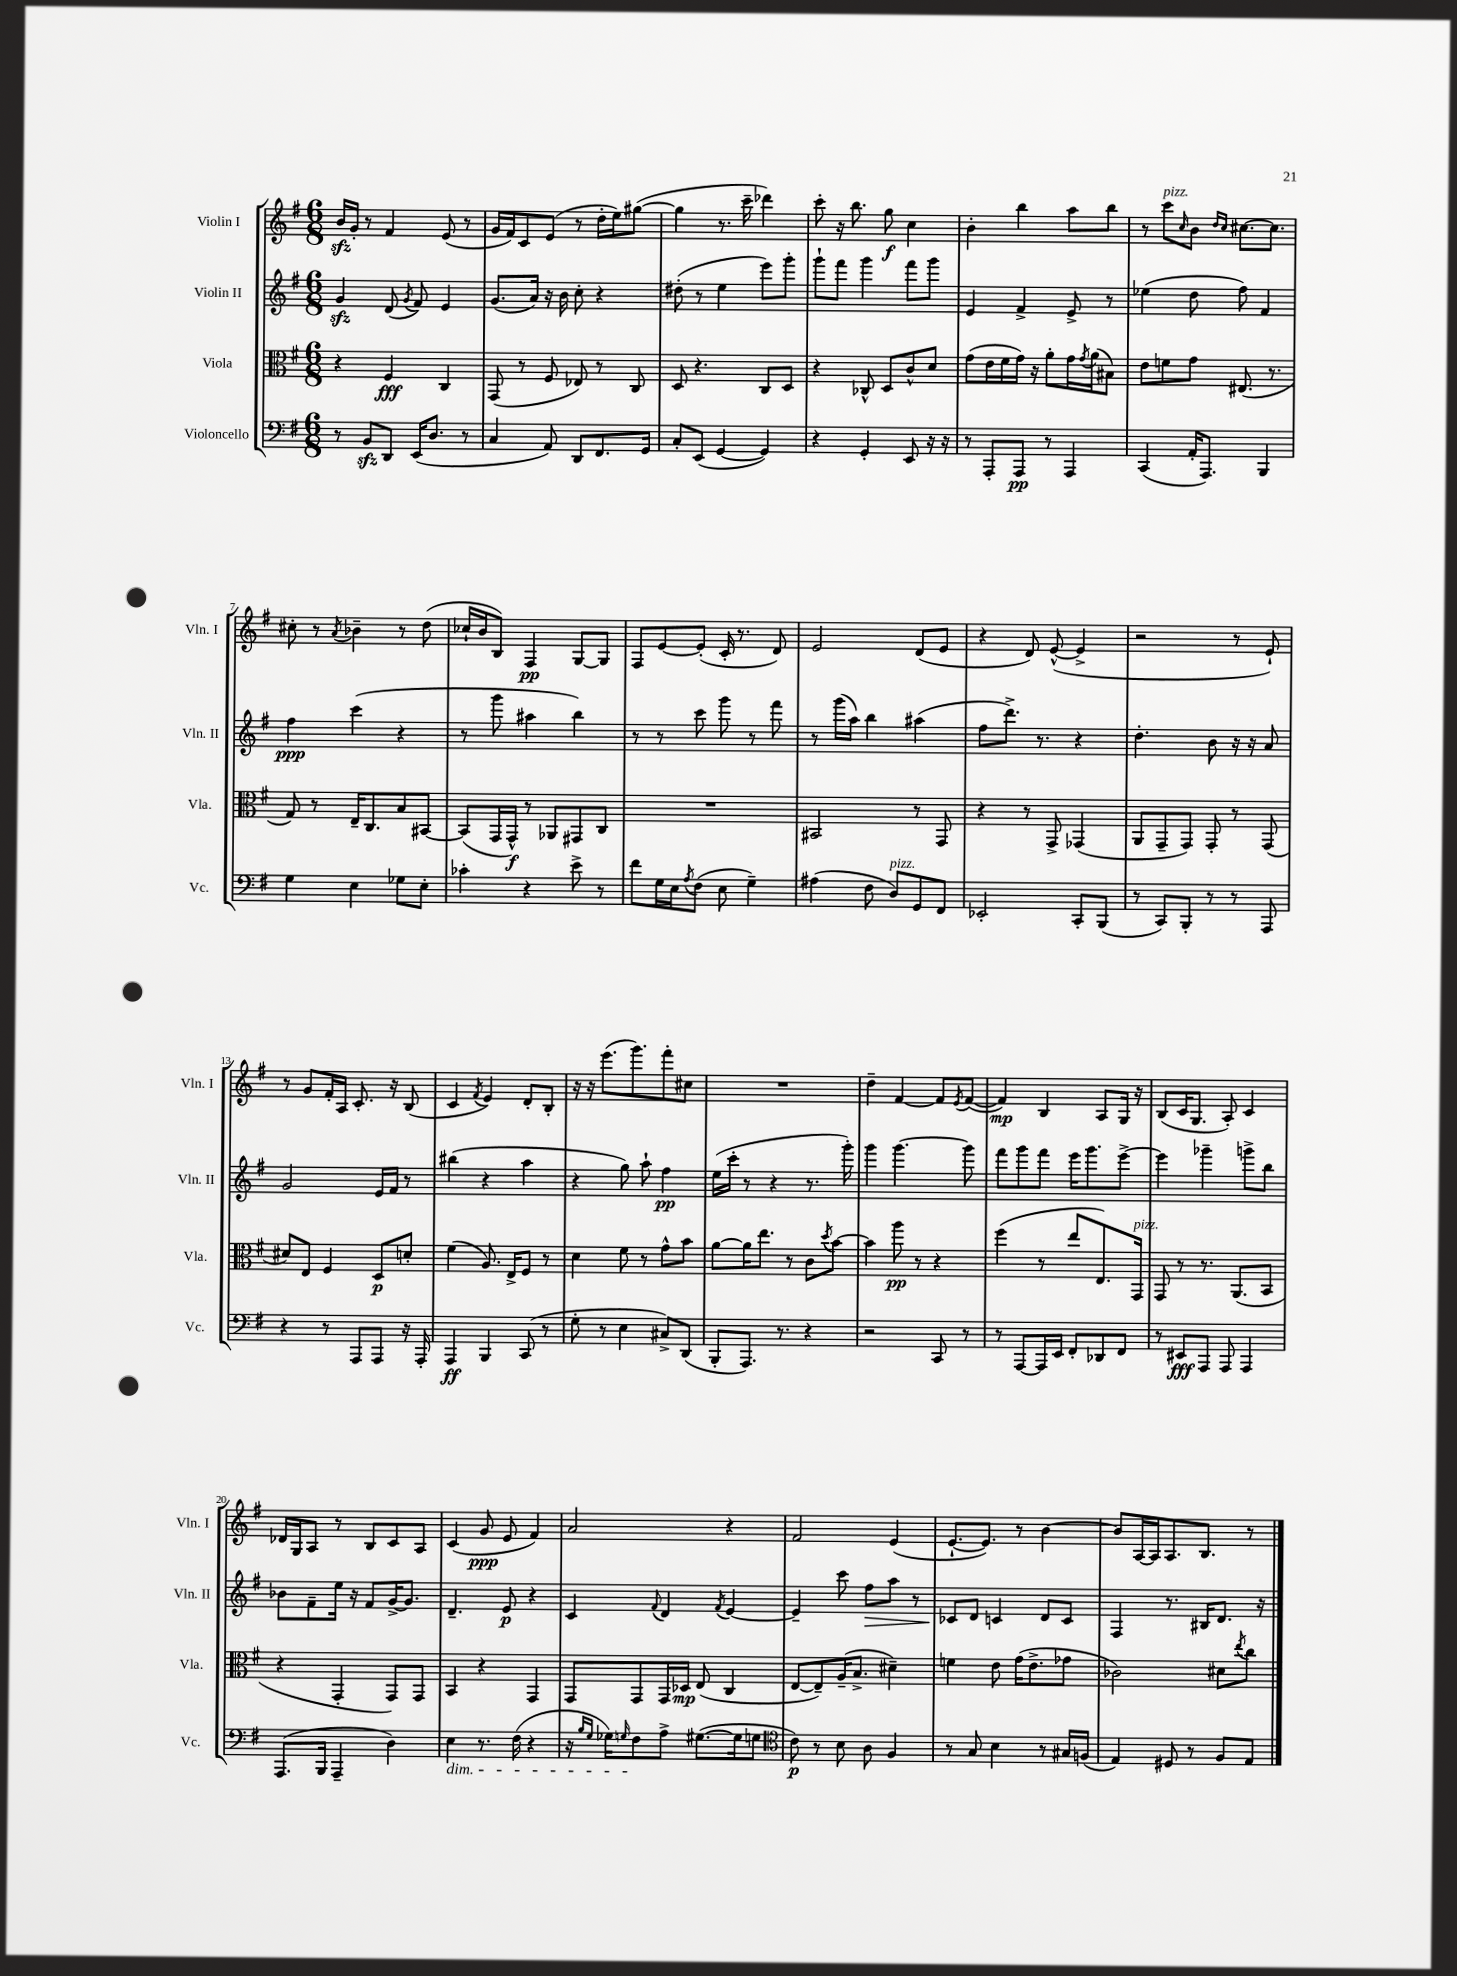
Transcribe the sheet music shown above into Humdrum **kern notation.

**kern	**dynam	**kern	**dynam	**kern	**dynam	**kern	**dynam
*part4	*part4	*part3	*part3	*part2	*part2	*part1	*part1
*staff4	*staff4	*staff3	*staff3	*staff2	*staff2	*staff1	*staff1
*I"Violoncello	*	*I"Viola	*	*I"Violin II	*	*I"Violin I	*
*I'Vc.	*	*I'Vla.	*	*I'Vln. II	*	*I'Vln. I	*
*clefF4	*	*clefC3	*	*clefG2	*	*clefG2	*
*k[f#]	*	*k[f#]	*	*k[f#]	*	*k[f#]	*
*M6/8	*	*M6/8	*	*M6/8	*	*M6/8	*
=1	=1	=1	=1	=1	=1	=1	=1
8r	.	4r	.	4gzz/	.	16bzz/LL	.
.	.	.	.	.	.	16g'/JJ	.
8BBzz/L	.	.	.	.	.	8r	.
8DD/J	.	4F#/	fff	(8d/	.	4f#/	.
.	.	.	.	8qg/	.	.	.
(16EE/KL	.	.	.	8f#/)	.	.	.
8.D/J	.	.	.	.	.	.	.
.	.	4C/	.	4e/	.	(8e/	.
8r	.	.	.	.	.	8r	.
=2	=2	=2	=2	=2	=2	=2	=2
4C/	.	(8GG/	.	(8.g/L	.	16g/LL	.
.	.	.	.	.	.	16f#/J)	.
.	.	8r	.	.	.	8c/	.
.	.	.	.	16a/Jk)	.	.	.
8AA/)	.	8F#/	.	16r	.	(8e/J	.
.	.	.	.	16b\	.	.	.
8DD/L	.	8E-X/)	.	8cc'\	.	8r	.
8.FF#/	.	8r	.	4r	.	16dd'\LL	.
.	.	.	.	.	.	16ee\J)	.
.	.	8C/	.	.	.	([8gg#X\J	.
16GG/Jk	.	.	.	.	.	.	.
=3	=3	=3	=3	=3	=3	=3	=3
8C'/L	.	8D/	.	(8dd#X'\	.	4gg#\]	.
(8EE/J	.	4.r	.	8r	.	.	.
[4GG/	.	.	.	4ee\	.	8.r	.
.	.	.	.	.	.	16ccc~\	.
4GG/])	.	8C/L	.	8eee\L)	.	4ddd-X\)	.
.	.	8D/J	.	8ggg'\J	.	.	.
=4	=4	=4	=4	=4	=4	=4	=4
4r	.	4r	.	8ggg`\L	.	8ccc'\	.
.	.	.	.	8fff#\J	.	16r	.
.	.	.	.	.	.	8.bb\	.
4GG'/	.	8C-X^^/	.	4ggg\	.	.	.
.	.	8D/L	.	.	.	8gg\	f
8EE/	.	8c^^/	.	8fff#\L	.	4cc\	.
16r	.	8d/J	.	8ggg\J	.	.	.
16r	.	.	.	.	.	.	.
=5	=5	=5	=5	=5	=5	=5	=5
8r	.	(8g\L	.	4e/	.	4b'\	.
8AAA'/L	.	16e\L	.	.	.	.	.
.	.	16f#\	.	.	.	.	.
8AAA/J	pp	16g\JJ)	.	4f#^/	.	4bb\	.
.	.	16r	.	.	.	.	.
8r	.	8a'\L	.	.	.	.	.
4AAA/	.	16g\L	.	8e^/	.	8aa\L	.
.	.	8qg/	.	.	.	.	.
.	.	(16a\J	.	.	.	.	.
.	.	8B#X\J)	.	8r	.	8bb\J	.
=6	=6	=6	=6	=6	=6	=6	=6
(4CC/	.	8e\L	.	(4ee-X\	.	8r	.
!	!	!	!	!	!	!LO:TX:a:i:t=pizz.	!
.	.	8fn\	.	.	.	8ccc\L	.
.	.	.	.	.	.	16qqcc/	.
16AA'/KL	.	8g\J	.	8dd\	.	8b\J	.
8.AAA/J)	.	.	.	.	.	.	.
.	.	.	.	.	.	16qqdd/LL	.
.	.	.	.	.	.	16qqcc/JJ	.
.	.	(8.E#X/	.	8ff#\)	.	[8.cc#X\L	.
4BBB/	.	.	.	4f#/	.	.	.
.	.	8.r	.	.	.	8.cc#\J]	.
!!LO:LB:g=z
=7	=7	=7	=7	=7	=7	=7	=7
4G\	.	8G/)	.	4ff#\	ppp	8cc#X'\	.
.	.	8r	.	.	.	8r	.
.	.	.	.	.	.	8qa/	.
4E\	.	16E~/KL	.	(4ccc\	.	4b-X~\	.
.	.	8.C/	.	.	.	.	.
8G-X\L	.	8B/	.	4r	.	8r	.
8E'\J	.	[8BB#X/J	.	.	.	(8dd\	.
=8	=8	=8	=8	=8	=8	=8	=8
4c-X'\	.	(8BB#/L]	.	8r	.	16cc-X`/LL	.
.	.	.	.	.	.	16b/J	.
.	.	16GG/L	.	8ggg\	.	8B/J)	.
.	.	16GG^^/JJ)	f	.	.	.	.
4r	.	8r	.	4aa#X\	.	4F#/	pp
.	.	8AA-X/L	.	.	.	.	.
8e^\	.	8GG#X/	.	4bb\)	.	[8G/L	.
8r	.	8C/J	.	.	.	8G/J]	.
=9	=9	=9	=9	=9	=9	=9	=9
8f#\L	.	2.r	.	8r	.	8F#/L	.
16G\L	.	.	.	8r	.	[8e/	.
16E\J	.	.	.	.	.	.	.
8qA/	.	.	.	.	.	.	.
(8F#\J	.	.	.	8ccc\	.	(8e'/J]	.
8E\	.	.	.	8ggg\	.	16c'/	.
.	.	.	.	.	.	8.r	.
4G~\)	.	.	.	8r	.	.	.
.	.	.	.	8fff#\	.	8d/)	.
=10	=10	=10	=10	=10	=10	=10	=10
(4A#X\	.	2BB#X/	.	8r	.	2e/	.
.	.	.	.	(16ggg\LL	.	.	.
.	.	.	.	16aa\JJ)	.	.	.
8F#\	.	.	.	4bb\	.	.	.
!LO:TX:a:i:t=pizz.	!	!	!	!	!	!	!
8D/L)	.	.	.	.	.	.	.
8GG/	.	8r	.	(4aa#X\	.	(8d/L	.
8FF#/J	.	8GG/	.	.	.	8e/J	.
=11	=11	=11	=11	=11	=11	=11	=11
2EE-X'/	.	4r	.	8ff#\L	.	4r	.
.	.	.	.	8.ddd^\J)	.	.	.
.	.	8r	.	.	.	8d/)	.
.	.	.	.	8.r	.	.	.
.	.	8GG^/	.	.	.	([8e^^/	.
8CC'/L	.	(4GG-X/	.	4r	.	4e^/]	.
(8BBB/J	.	.	.	.	.	.	.
=12	=12	=12	=12	=12	=12	=12	=12
8r	.	8AA/L	.	4.dd'\	.	2r	.
8CC/L)	.	8GG~/	.	.	.	.	.
8BBB'/J	.	8GG/J)	.	.	.	.	.
8r	.	8GG'/	.	8b\	.	.	.
8r	.	8r	.	16r	.	8r	.
.	.	.	.	16r	.	.	.
8AAA/	.	(8GG/	.	8a/	.	8e`/)	.
!!LO:LB:g=z
=13	=13	=13	=13	=13	=13	=13	=13
4r	.	8d#X/L)	.	2g/	.	8r	.
.	.	8E/J	.	.	.	8g/L	.
8r	.	4F#/	.	.	.	16f#'/L	.
.	.	.	.	.	.	16A/JJ	.
8AAA/L	.	.	.	.	.	8.c'/	.
8AAA/J	.	8D/L	p	16e/LL	.	.	.
.	.	.	.	16f#/JJ	.	16r	.
16r	.	8dn'/J	.	8r	.	(8B/	.
16AAA'/	.	.	.	.	.	.	.
=14	=14	=14	=14	=14	=14	=14	=14
4AAA/	ff	(4f#\	.	(4bb#X\	.	4c/	.
.	.	.	.	.	.	8qf#/	.
4BBB/	.	8.A/)	.	4r	.	4e/)	.
.	.	16E^/KL	.	.	.	.	.
(8CC/	.	8F#/J	.	4aa\	.	8d'/L	.
8r	.	8r	.	.	.	8B'/J	.
=15	=15	=15	=15	=15	=15	=15	=15
8G'\	.	4d\	.	4r	.	16r	.
.	.	.	.	.	.	16r	.
8r	.	.	.	.	.	(8.eee\L	.
4E\	.	8f#\	.	8gg\)	.	.	.
.	.	.	.	.	.	8.ggg\)	.
.	.	8r	.	8aa`\	.	.	.
8C#X^/L)	.	8g^^\L	.	4ff#\	pp	8fff#'\	.
(8DD/J	.	8b\J	.	.	.	8cc#X\J	.
=16	=16	=16	=16	=16	=16	=16	=16
8BBB'/L	.	[8a\L	.	(16ee\LL	.	2.r	.
.	.	.	.	16ccc'\JJ	.	.	.
8.AAA/J)	.	16a\K]	.	8r	.	.	.
.	.	8.ee\J	.	.	.	.	.
.	.	.	.	4r	.	.	.
8.r	.	.	.	.	.	.	.
.	.	8r	.	.	.	.	.
4r	.	8c\L	.	8.r	.	.	.
.	.	8qdd/	.	.	.	.	.
.	.	[8b\J	.	.	.	.	.
.	.	.	.	16ggg'\)	.	.	.
=17	=17	=17	=17	=17	=17	=17	=17
2r	.	4b\]	.	4ggg\	.	4dd~\	.
.	.	8aa\	pp	[4.ggg\	.	[4f#/	.
.	.	8r	.	.	.	.	.
8CC/	.	4r	.	.	.	8f#/L]	.
.	.	.	.	.	.	8qe/	.
8r	.	.	.	8ggg\]	.	([8f#/J	.
=18	=18	=18	=18	=18	=18	=18	=18
8r	.	(4ff#\	.	8fff#\L	.	4f#/])	mp
[8AAA/L	.	.	.	8ggg\	.	.	.
16AAA/L]	.	8r	.	8fff#\J	.	4B/	.
16EE/JJ	.	.	.	.	.	.	.
8FF#'/L	.	8ee/L	.	16eee\KL	.	.	.
.	.	.	.	8.ggg\	.	.	.
8DD-X/	.	8.E/)	.	.	.	8A/L	.
8FF#/J	.	.	.	[8eee^\J	.	16G/Jk	.
!	!	!LO:TX:a:i:t=pizz.	!	!	!	!	!
.	.	16GG/Jk	.	.	.	16r	.
=19	=19	=19	=19	=19	=19	=19	=19
8r	.	8GG/	.	4eee\]	.	(8B/L	.
8EE#X/L	fff	8r	.	.	.	16c/K	.
.	.	.	.	.	.	8.G/J	.
8AAA/J	.	8.r	.	4ggg-X~\	.	.	.
8AAA/	.	.	.	.	.	8A'/)	.
.	.	(8.AA/L	.	.	.	.	.
4AAA/	.	.	.	8gggn^\L	.	4c/	.
.	.	8BB/J	.	8bb\J	.	.	.
!!LO:LB:g=z
=20	=20	=20	=20	=20	=20	=20	=20
(8.AAA/L	.	4r	.	8b-X\L	.	16d-X/LL	.
.	.	.	.	.	.	16G/J	.
.	.	.	.	8f#~\	.	8A/J	.
16BBB/Jk	.	.	.	.	.	.	.
4AAA~/	.	4GG'/	.	16ee\Jk	.	8r	.
.	.	.	.	16r	.	.	.
.	.	.	.	8f#/L	.	8B/L	.
4D\)	.	8GG/L)	.	[16g^/K	.	8c/	.
.	.	.	.	8.g/J]	.	.	.
.	.	8GG/J	.	.	.	8A/J	.
=21	=21	=21	=21	=21	=21	=21	=21
!LO:TX:b:i:t=dim.	!	!	!	!	!	!	!
4E\	.	4BB/	.	4.d~/	.	(4c/	.
8.r	.	4r	.	.	.	8g/	ppp
.	.	.	.	8e/	p	8e/	.
(16F#\	.	.	.	.	.	.	.
4r	.	4GG/	.	4r	.	4f#/)	.
=22	=22	=22	=22	=22	=22	=22	=22
16r	.	8GG/L	.	4c/	.	2a/	.
16qqB/LL	.	.	.	.	.	.	.
16qqG/JJ	.	.	.	.	.	.	.
16G-X\KL)	.	.	.	.	.	.	.
16qqGn/	.	.	.	.	.	.	.
8F#\	.	8GG/	.	.	.	.	.
.	.	.	.	8qqf#/	.	.	.
8A^\J	.	16GG/L	.	4d/	.	.	.
.	.	16D-X/JJ	mp	.	.	.	.
([8.G#X\L	.	(8E/	.	.	.	.	.
.	.	.	.	8qf#/	.	.	.
.	.	4C/	.	[4e/	.	4r	.
16G#\k]	.	.	.	.	.	.	.
8Gn\J	.	.	.	.	.	.	.
=23	=23	=23	=23	=23	=23	=23	=23
*clefC4	*	*	*	*	*	*	*
8c\)	p	[8E/L	.	4e~/]	.	2f#/	.
8r	.	8E~/])	.	.	.	.	.
8B\	.	(16A~/K	.	8ccc\	.	.	.
.	.	8.B^/J	.	.	.	.	.
!	!	!	!	!	!LO:HP:b	!	!
8A\	.	.	.	8ff#\L	>	.	.
4F#/	.	4d#X~\)	.	8aa\J	.	(4e/	.
.	.	.	.	8r	.	.	.
=24	=24	=24	=24	=24	=24	=24	=24
8r	.	4fn\	.	8c-X/L	.	[8.e`/L	.
8G/	.	.	.	8d/J	]	.	.
.	.	.	.	.	.	8.e/J])	.
4B\	.	8e\	.	4cn/	.	.	.
.	.	(16g\KL	.	.	.	8r	.
.	.	8.e^\	.	.	.	.	.
8r	.	.	.	8d/L	.	[4b\	.
16G#X/LL	.	8g-X\J	.	8c/J	.	.	.
(16Fn/JJ	.	.	.	.	.	.	.
=25	=25	=25	=25	=25	=25	=25	=25
4E/)	.	2c-X\)	.	4F#/	.	8b/L]	.
.	.	.	.	.	.	[16A/L	.
.	.	.	.	.	.	16A/J]	.
8D#X/	.	.	.	8.r	.	8.A/	.
8r	.	.	.	.	.	.	.
.	.	.	.	16B#X/KL	.	8.B/J	.
8F#/L	.	8d#X\L	.	8.d/J	.	.	.
.	.	8qee/	.	.	.	.	.
8E/J	.	8cc\J	.	.	.	8r	.
.	.	.	.	16r	.	.	.
==	==	==	==	==	==	==	==
*-	*-	*-	*-	*-	*-	*-	*-
